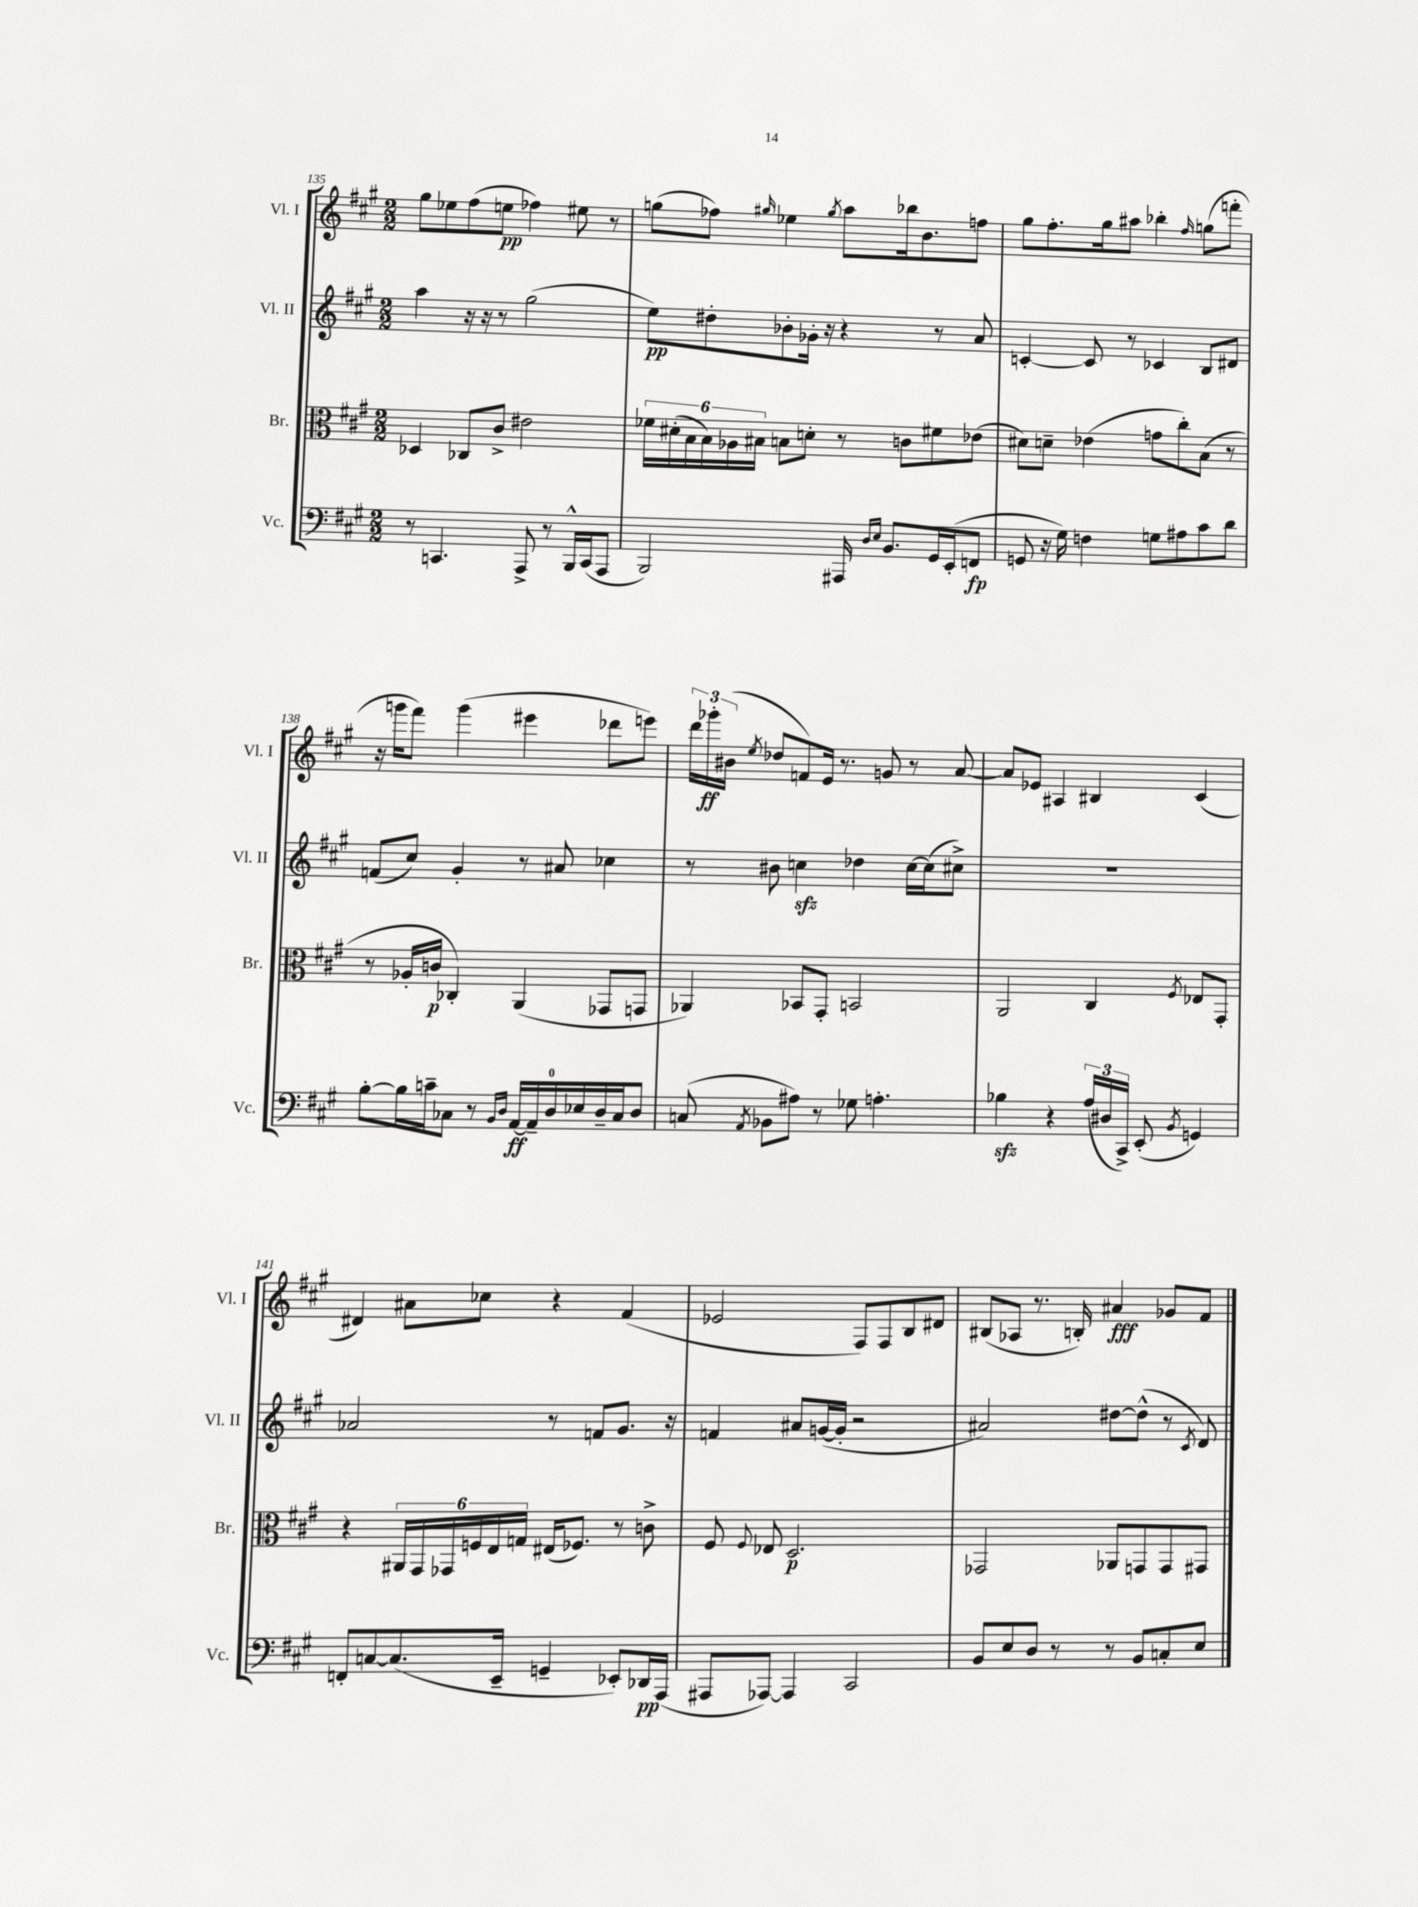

**kern	**dynam	**kern	**dynam	**kern	**dynam	**kern	**dynam
*part4	*part4	*part3	*part3	*part2	*part2	*part1	*part1
*staff4	*staff4	*staff3	*staff3	*staff2	*staff2	*staff1	*staff1
*I"Vc.	*	*I"Br.	*	*I"Vl. II	*	*I"Vl. I	*
*I'Vc.	*	*I'Br.	*	*I'Vl. II	*	*I'Vl. I	*
*clefF4	*	*clefC3	*	*clefG2	*	*clefG2	*
*k[f#c#g#]	*	*k[f#c#g#]	*	*k[f#c#g#]	*	*k[f#c#g#]	*
*M2/2	*	*M2/2	*	*M2/2	*	*M2/2	*
=135	=135	=135	=135	=135	=135	=135	=135
8r	.	4D-X/	.	4aa\	.	8gg#\L	.
4.CCn/	.	.	.	.	.	8ee-X\	.
.	.	8C-X/L	.	16r	.	(8ff#\	.
.	.	.	.	16r	.	.	.
.	.	8c#^/J	.	8r	.	8een\J	pp
8AAA^/	.	2e#X\	.	(2gg#\	.	4ff-X\)	.
8r	.	.	.	.	.	.	.
16BBB^^/LL	.	.	.	.	.	8ee#X\	.
(16CC/J	.	.	.	.	.	.	.
8AAA/J	.	.	.	.	.	8r	.
=136	=136	=136	=136	=136	=136	=136	=136
2BBB/)	.	24f-X\LL	.	8ee\L)	pp	(8ggn\L	.
.	.	(24d#X'\	.	.	.	.	.
.	.	24B\	.	.	.	.	.
.	.	24B\)	.	8dd#X'\	.	8ff-X\J)	.
.	.	24A-X\	.	.	.	.	.
.	.	24B#X\JJ	.	.	.	.	.
.	.	.	.	.	.	16qqgg#X/	.
.	.	8Bn\L	.	8b-X'\	.	4ee-X\	.
.	.	8dn'\J	.	16g-X'\Jk	.	.	.
.	.	.	.	16r	.	.	.
.	.	.	.	.	.	8qgg#/	.
16AAA#X/	.	8r	.	4r	.	8aa\L	.
16qqD/LL	.	.	.	.	.	.	.
16qqE/JJ	.	.	.	.	.	.	.
8.BB/L	.	.	.	.	.	.	.
.	.	8cn\L	.	.	.	16bb-X\k	.
.	.	.	.	.	.	8.b\	.
16GG#/L	.	8f#X\	.	8r	.	.	.
(16EE'/J	.	.	.	.	.	.	.
8FFn/J	fp	(8e-X\J	.	8a/	.	8ffn\J	.
=137	=137	=137	=137	=137	=137	=137	=137
8GGn/	.	8d#X\L)	.	[4cn'/	.	8gg#\L	.
16r	.	8dn~\J	.	.	.	8.ff#'\	.
16G#\)	.	.	.	.	.	.	.
4Fn\	.	(4e-X\	.	8c/]	.	.	.
.	.	.	.	.	.	16gg#\k	.
.	.	.	.	8r	.	8aa#X\J	.
8Gn\L	.	8gn\L	.	4c-X/	.	4bb-X'\	.
8A#X\	.	8cc#'\)	.	.	.	.	.
.	.	.	.	.	.	16qqff#/	.
8c#\	.	(8B\J	.	8B/L	.	(8ggn\L	.
8d\J	.	8r	.	8d#X/J	.	8fffn'\J	.
!!LO:LB:g=z
=138	=138	=138	=138	=138	=138	=138	=138
[8B'\L	.	8r	.	(8fn/L	.	16r	.
.	.	.	.	.	.	16gggn\KL	.
16B\L]	.	16A-X'/LL	.	8cc#/J)	.	8fff#\J)	.
16cn~\J	.	16cn/JJ	p	.	.	.	.
8C-X\J	.	4C-X'/)	.	4g#'/	.	(4ggg\	.
8r	.	.	.	.	.	.	.
16qqBB/LL	.	.	.	.	.	.	.
16qqD/JJ	.	.	.	.	.	.	.
[16AA/LL	ff	(4AA/	.	8r	.	4eee#X\	.
16AA~/]	.	.	.	.	.	.	.
16D/	.	.	.	8a#X/	.	.	.
16E-X/	.	.	.	.	.	.	.
16D~/	.	8GG-X/L	.	4cc-X\	.	8ddd-X\L	.
16C-/J	.	.	.	.	.	.	.
8D/J	.	8GGn/J	.	.	.	8eeen\J)	.
=139	=139	=139	=139	=139	=139	=139	=139
(8Cn/	.	4AA-X/)	.	8r	.	24ddd\LL	.
.	.	.	.	.	.	24ggg-X'\	ff
.	.	.	.	.	.	(24b#X\JJ	.
8qAA/	.	.	.	.	.	8qee/	.
8BB-X\L	.	.	.	8b#X\	.	8dd-X/L	.
8A#X\J)	.	8BB-X/L	.	4ccnzz\	.	8fn/)	.
8r	.	8GG#'/J	.	.	.	16e/Jk	.
.	.	.	.	.	.	8.r	.
8G-X\	.	2BBn/	.	4dd-X\	.	.	.
4.An'\	.	.	.	.	.	8gn/	.
.	.	.	.	[16cc\LL	.	8r	.
.	.	.	.	(16cc\J]	.	.	.
.	.	.	.	8cc#X^\J)	.	[8a/	.
=140	=140	=140	=140	=140	=140	=140	=140
4B-Xzz\	.	2AA/	.	1r	.	8a/L]	.
.	.	.	.	.	.	8e-X/J	.
4r	.	.	.	.	.	4A#X/	.
(24A/LL	.	4C#/	.	.	.	4B#X/	.
24D#X/	.	.	.	.	.	.	.
24CC#^/JJ)	.	.	.	.	.	.	.
(8EE'/	.	.	.	.	.	.	.
8qBB/	.	8qF#/	.	.	.	.	.
4GGn/)	.	8E-X/L	.	.	.	(4c#/	.
.	.	8GG#'/J	.	.	.	.	.
!!LO:LB:g=z
=141	=141	=141	=141	=141	=141	=141	=141
8FFn'/L	.	4r	.	2a-X/	.	4d#X/)	.
[8Cn/	.	.	.	.	.	.	.
(8.C/]	.	24AA#X/LL	.	.	.	8a#X\L	.
.	.	24GG#/	.	.	.	.	.
.	.	24GG-X/	.	.	.	.	.
.	.	24Fn/	.	.	.	8cc-X\J	.
.	.	24E/	.	.	.	.	.
16EE~/Jk	.	.	.	.	.	.	.
.	.	24Gn/JJ	.	.	.	.	.
4GGn~/	.	(16E#X/KL	.	8r	.	4r	.
.	.	8.F-X/J)	.	.	.	.	.
.	.	.	.	8fn/L	.	.	.
8EE-X'/L)	.	8r	.	8.g#/J	.	(4f#/	.
16DD-X/L	pp	8cn^\	.	.	.	.	.
(16AAA/JJ	.	.	.	16r	.	.	.
=142	=142	=142	=142	=142	=142	=142	=142
8AAA#X/L	.	8F#/	.	4fn/	.	2e-X/	.
.	.	8qqF#/	.	.	.	.	.
[8AAA-X/J)	.	8E-X/	.	.	.	.	.
4AAA-/]	.	2.D/	p	8a#X/L	.	.	.
.	.	.	.	([16gn/L	.	.	.
.	.	.	.	16g'/JJ]	.	.	.
2CC#/	.	.	.	2r	.	8F#/L)	.
.	.	.	.	.	.	8F#/	.
.	.	.	.	.	.	8B/	.
.	.	.	.	.	.	8d#X/J	.
=143	=143	=143	=143	=143	=143	=143	=143
8BB/L	.	2GG-X/	.	2a#X/)	.	(8B#X/L	.
8E/	.	.	.	.	.	8A-X/J	.
8D/J	.	.	.	.	.	8.r	.
8r	.	.	.	.	.	.	.
.	.	.	.	.	.	16Bn'/)	.
8r	.	8AA-X/L	.	[8dd#X\L	.	4a#X/	fff
8BB/L	.	8GGn/	.	(8dd#^^\J]	.	.	.
8Cn'/	.	8GG/	.	8r	.	8g-X/L	.
.	.	.	.	8qc#/	.	.	.
8E/J	.	8GG#X/J	.	8d/)	.	8f#/J	.
==	==	==	==	==	==	==	==
*-	*-	*-	*-	*-	*-	*-	*-
